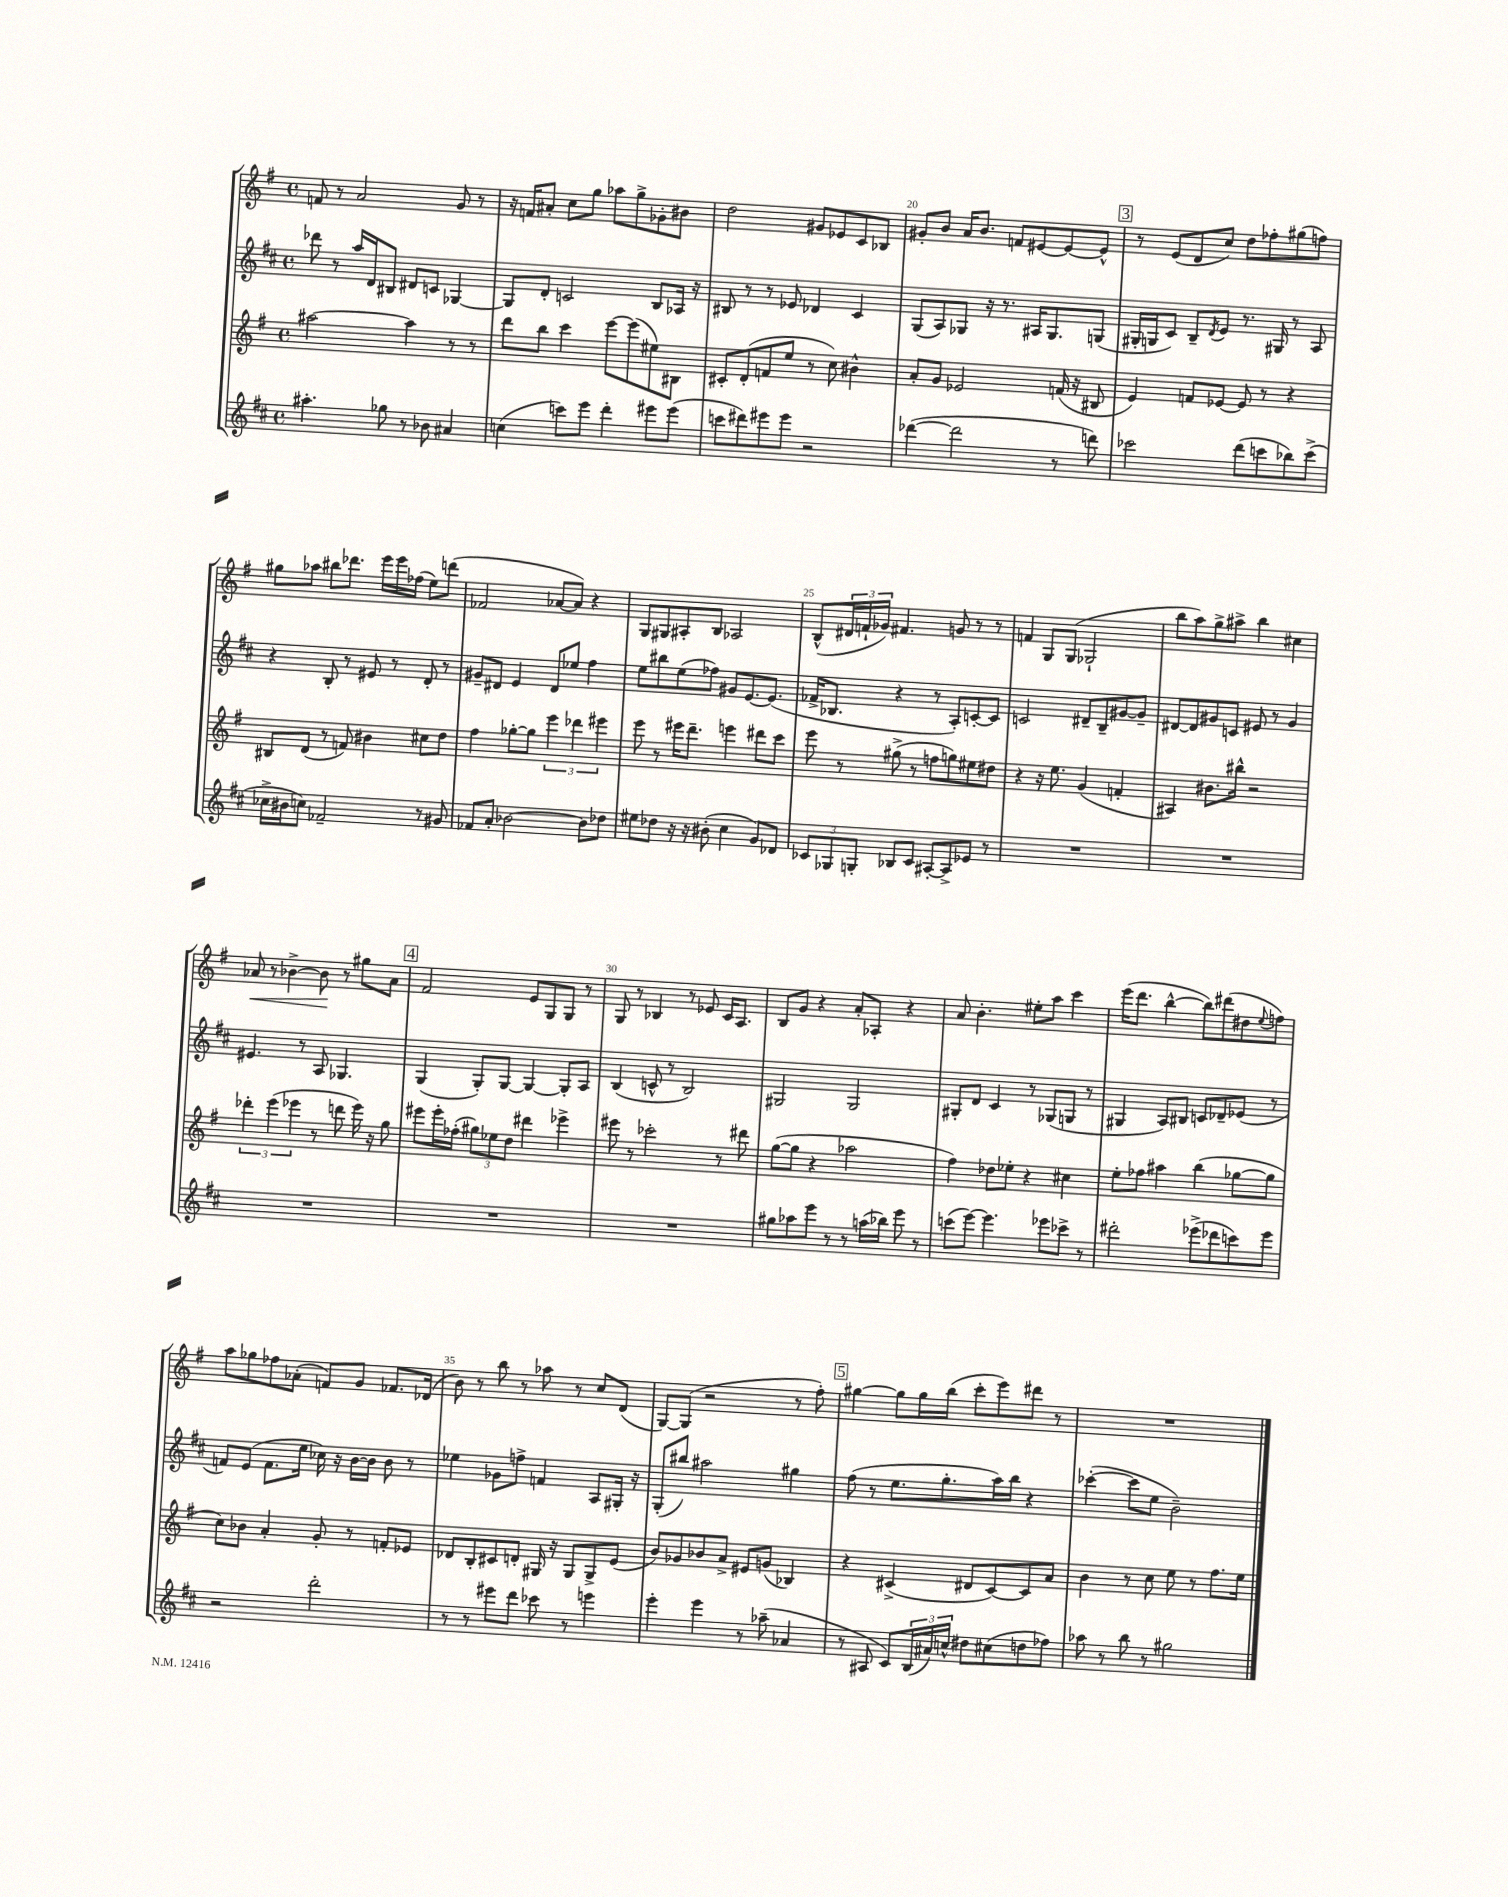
<<
\new StaffGroup <<
\new Staff = "s0" {
    \clef treble \key g \major \defaultTimeSignature \time 4/4
    f'8 r8 a'2 g'8 r8 |
    r16 f'16 ais'8-. c''8 g''8 aes''8 g''8-> ges'8-. bis'8 |
    d''2 gis'8 ees'8 c'8 bes8 |
    gis'8-. b'8 a'16 b'8. f'8 eis'8~ eis'8~ eis'8-^ |
    \mark \markup { \box "3" } r8 e'8( d'8 c''8) d''8 fes''8-. gis''8( f''8) |
    gis''8 aes''8 bis''8 des'''8. e'''16 e'''16 fes''16( e''8) d'''8( |
    fes'2 aes'8~ aes'8) r4 |
    g8 gis8 ais8-. b8 aes2 |
    b8-^( \tuplet 3/2 { dis'16 f'16-! ges'16) } fis'4. g'8 r8 r8 |
    f'4 g8 g8( ges2-! |
    b''8 a''8) g''8-> ais''8-> b''4 cis''4 |
    aes'8\< r8 bes'4~-> bes'8\! r8 gis''8 aes'8 |
    \mark \markup { \box "4" } fis'2 e'8 g8 g8 r8 |
    g8 r8 bes4 r8 ees'8 c'16 a8. |
    b8 g'8 r4 a'8-. aes8-. r4 |
    a'8 b'4.-. eis''8-. a''8 c'''4 |
    e'''16( d'''8. b''4~-^ b''8) dis'''8( dis''8 \appoggiatura { e''8 } f''8) |
    a''8 ges''8 fes''8 aes'8-.( f'8) g'8 fes'8. des'16( |
    b'8) r8 b''8 r8 aes''8 r8 c''8 d'8( |
    g8~) g8( r2 r8 fis''8-.) |
    \mark \markup { \box "5" } gis''4~ gis''8 gis''16 b''16( c'''8-. e'''8) dis'''8 r8 |
    R1 \bar "|." |
}
\new Staff = "s1" {
    \clef treble \key d \major \defaultTimeSignature \time 4/4
    des'''8 r8 a''16 d'16 bis8 dis'8 c'8 ges4~ |
    ges8 d'8-. c'2 b8 aes16 r16 |
    bis8 r8 r8 ees'8 des'4 cis'4 |
    g8( a8) ges8 r16 r8. ais16 ges8. g8( |
    \mark \markup { \box "3" } gis16-. g16 cis'8) b8-- \acciaccatura { d'8 } e'8 r8. gis16 r8 a8 |
    r4 b8-. r8 eis'8 r8 d'8-. r8 |
    gis'8-- dis'8 e'4 dis'8 ees''8 fis''4 |
    e''8 bis''8 e''8( fes''8) gis'8 e'8.~ e'8.( |
    fes'16-> bes8. r4 r8 a8-.) c'8~-. c'8 |
    c'2 dis'8-- b8-- gis'8~ gis'8-- |
    dis'8~ dis'8 gis'8 c'8 eis'8 r8 gis'4 |
    eis'4. r8 a8 ges4. |
    \mark \markup { \box "4" } g4( g8-.) g8~ g4~ g8-. a8 |
    b4( c'8-^ r8 b2) |
    gis2 gis2 |
    gis8-. d'8 cis'4 r8 ges8( g8 r8 |
    gis4 a8) bis8 c'8 des'8-- ees'8( r8 |
    f'8) e'8( f'8. e''16 ces''16) r16 b'16~ b'16 b'8 r8 |
    ees''4 ges'8 f''8-> f'4 a8 gis16-. r16 |
    g8-.( bis''8) ais''2 gis''4 |
    \mark \markup { \box "5" } fis''8( r8 e''8. g''8.-. a''16) b''16 r4 |
    ces'''4~-.( ces'''8 e''8 b'2--) \bar "|." |
}
\new Staff = "s2" {
    \clef treble \key g \major \defaultTimeSignature \time 4/4
    ais''2~ ais''4 r8 r8 |
    d'''8 b''8 c'''4 e'''8~ e'''8( eis''8) bis8 |
    cis'8-. d'8-.( f'8 e''8 r8 c''8) bis'4-^ |
    a'8-. g'8 ees'2 f'16( r16 bis8 |
    \mark \markup { \box "3" } e'4) f'8 ees'8~ ees'8 r8 r4 |
    bis8 d'8( r8 f'8) bis'4 cis''8 d''8 |
    fis''4 ges''8~-. ges''8 \tuplet 3/2 { e'''4 des'''4 eis'''4 } |
    e'''8 r8 eis'''16 d'''8.-- e'''4 dis'''8 c'''8 |
    e'''8 r8 gis''8->( r8 f''8 g''8) eis''8 dis''8 |
    r4 r16 e''8. g'4( f'4-. |
    ais4) bis'8. bis''16-^ r2 |
    \tuplet 3/2 { des'''4-. e'''4( ees'''4 } r8 d'''8 ees'''16) r16 g''8 |
    \mark \markup { \box "4" } eis'''8 eis'''16-. fes''16-.( \tuplet 3/2 { gis''8) ees''8 d''8 } dis'''4 ees'''4-> |
    eis'''8 r8 ces'''2-. r8 dis'''8 |
    g''8~( g''8 r4 aes''2 |
    fis''4) des''8 ees''8-. r4 cis''4 |
    e''8-. fes''8 ais''4 b''4( ges''8~ ges''8 |
    c''8) bes'8 a'4-. g'8-. r8 f'8-. ees'8 |
    des'8 b8-. cis'8 d'8-. gis16 r16 gis8 gis8-> e'8( |
    b'8) ges'8 bes'8 a'8-> eis'8 g'8( bes4) |
    \mark \markup { \box "5" } r4 cis'4->( dis'8 cis'8~) cis'8 a'8 |
    b'4 r8 c''8 e''8 r8 fis''8. e''16 \bar "|." |
}
\new Staff = "s3" {
    \clef treble \key d \major \defaultTimeSignature \time 4/4
    ais''4.-. ges''8 r8 bes'8 ais'4 |
    c''4( c'''8) e'''8 d'''4-. eis'''8 eis'''8( |
    c'''8 dis'''8) eis'''8 eis'''8 r2 |
    des'''4~( des'''2 r8 d'''8) |
    \mark \markup { \box "3" } ces'''2 d'''8( c'''8 bes''8) c'''8->( |
    ces''16-> bis'16 c''8) fes'2-- r8 gis'8 |
    fes'8 a'8-. bes'2~ bes'8 des''8 |
    eis''8 des''8 r16 r16 bis'8-.( cis''4 g'8) des'8 |
    \tuplet 3/2 { ces'8 ges8 g8-. } bes8 ces'8 ais8~-. ais8-> ees'8 r8 |
    R1 |
    R1 |
    R1 |
    \mark \markup { \box "4" } R1 |
    R1 |
    gis''8 aes''8 e'''8 r8 r8 a''16( bes''16) e'''8 r8 |
    c'''8( e'''8~) e'''4. ees'''8 ces'''8-> r8 |
    dis'''2-. ees'''8->( des'''8 c'''8) ees'''8 |
    r2 d'''2-. |
    r8 r8 eis'''8 d'''8 ces'''8 r8 e'''4 |
    e'''4-. e'''4 r8 aes''8--( aes'4 |
    \mark \markup { \box "5" } r8 ais8 cis'8) \tuplet 3/2 { b16( ais'16) c''16-^ } dis''8 cis''8( d''8 fes''8) |
    aes''8 r8 b''8 r8 gis''2 \bar "|." |
}
>>
>>
\layout { \context { \Score currentBarNumber = #17 \override BarNumber.break-visibility = ##(#f #t #t) barNumberVisibility = #(every-nth-bar-number-visible 5) } }
